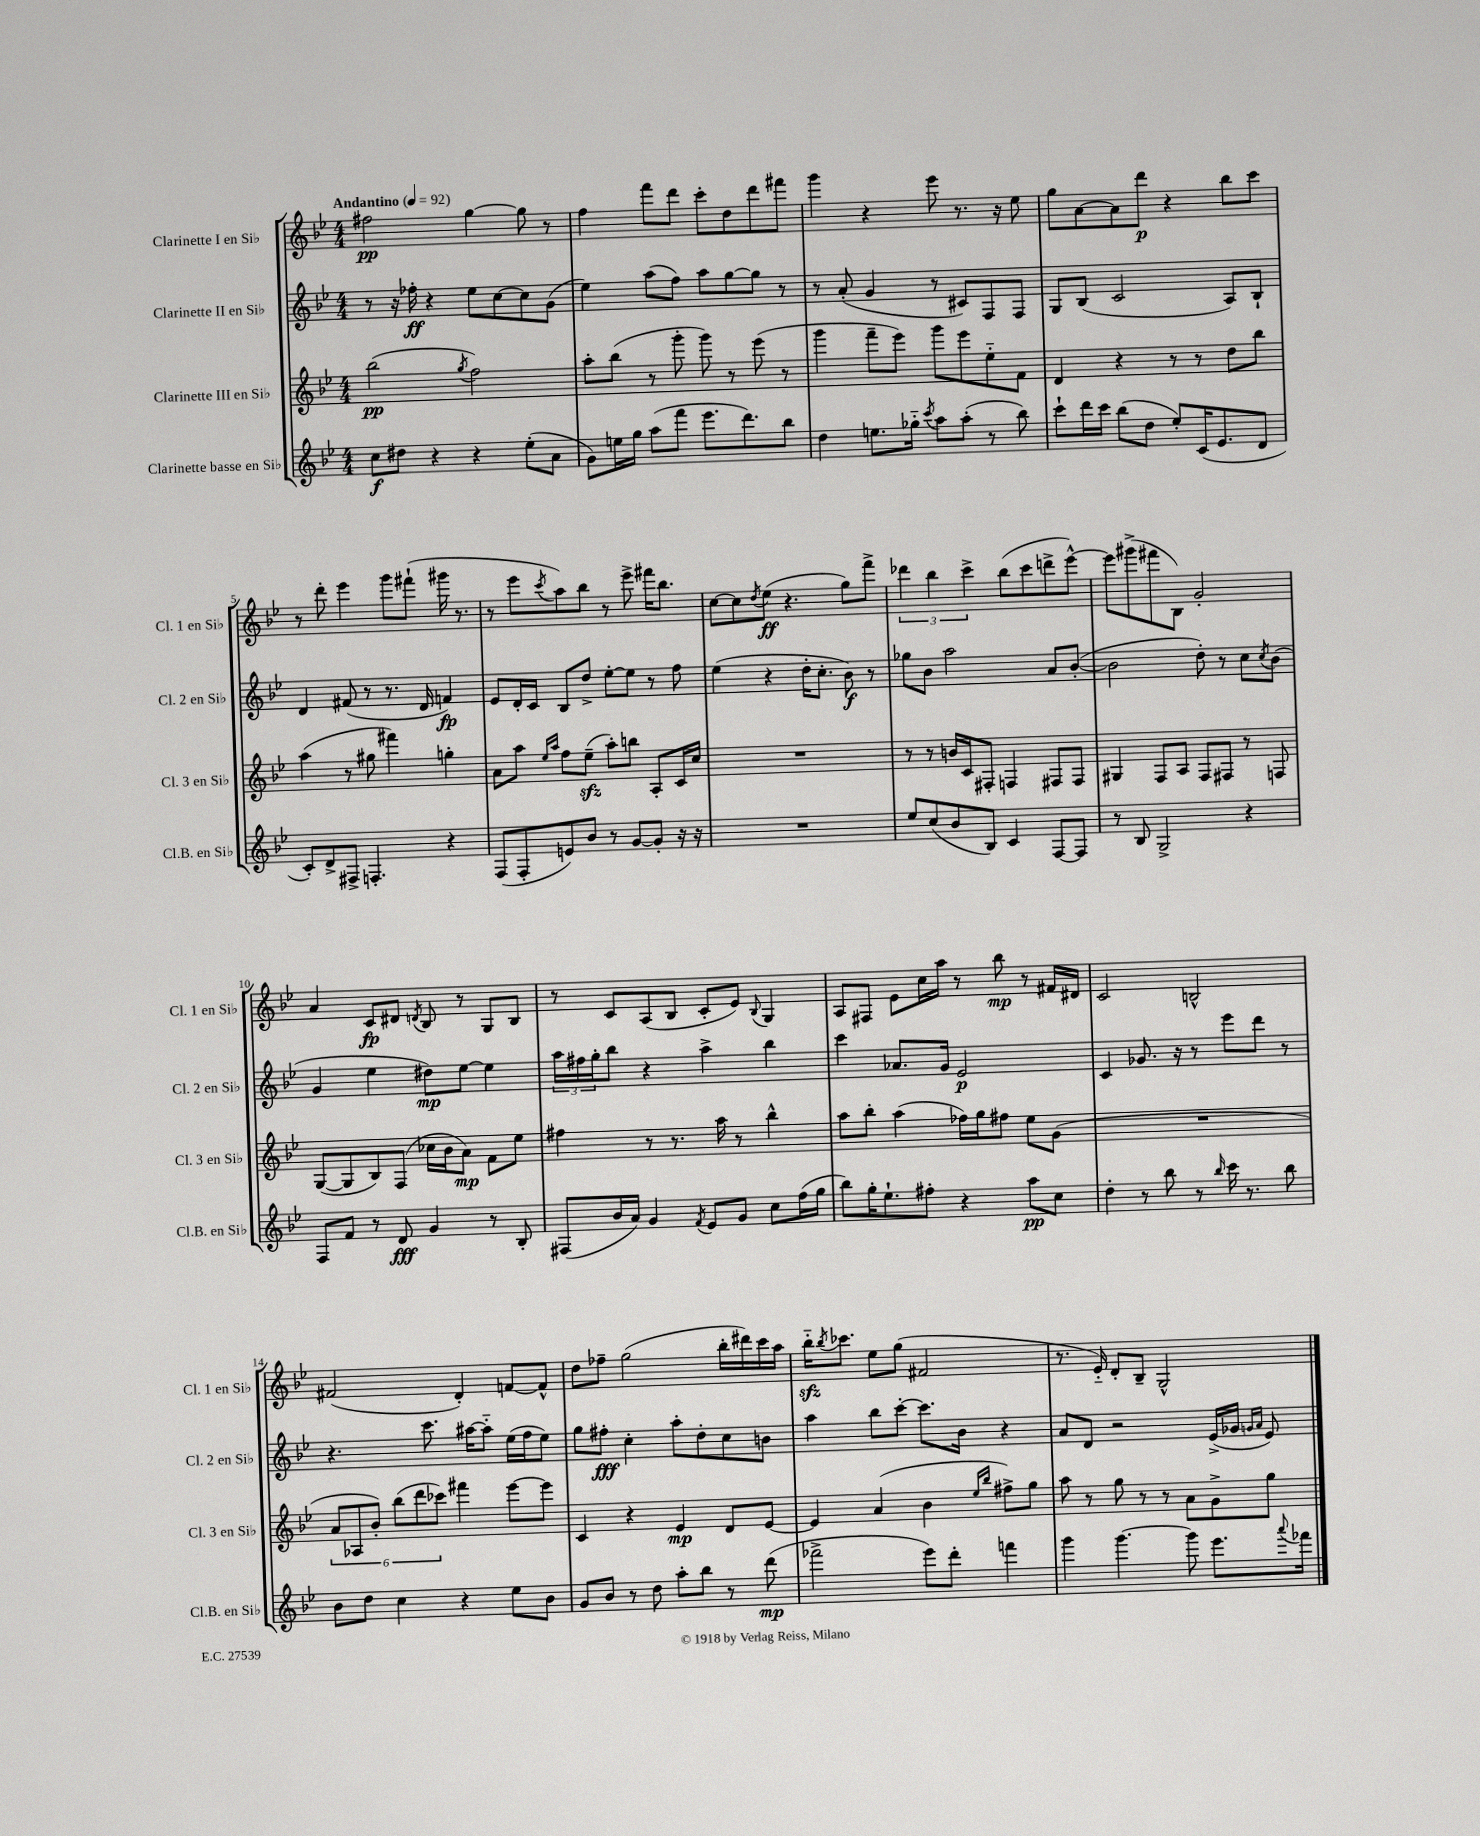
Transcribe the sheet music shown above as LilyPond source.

<<
\new StaffGroup <<
\new Staff = "s0" \with { instrumentName = "Clarinette I en Sib" shortInstrumentName = "Cl. 1 en Sib" } {
    \clef treble \key bes \major \numericTimeSignature \time 4/4 \tempo "Andantino" 4 = 92
    fis''2\pp g''4~ g''8 r8 |
    f''4 f'''8 d'''8 c'''8-. d''8 d'''8 fis'''8 |
    g'''4 r4 ees'''8 r8. r16 ees''8 |
    g''8 a'8~ a'8 d'''8\p r4 bes''8 c'''8 |
    r8 d'''8-. ees'''4 g'''8 fis'''8-!( gis'''16 r8. |
    r8 ees'''8 \acciaccatura { c'''8 } a''8) bes''8 r8 ees'''8-> fis'''16 bes''8. |
    c''8~ c''8 \acciaccatura { d''8 } ees''8\ff( r4. g''8) f'''8-> |
    \tuplet 3/2 { des'''4 bes''4 c'''4-> } bes''8( c'''8 d'''8-> ees'''8~-^) |
    ees'''8 gis'''8->( fis'''8 bes8) g'2-. |
    a'4 c'8\fp dis'8 \acciaccatura { d'8 } bes8 r8 g8 bes8 |
    r8 c'8 a8( bes8 c'8-. ees'8) \appoggiatura { bes8 } g4 |
    a8 fis8 ees'8 c''16 a''16 r8 bes''8\mp r8 fis'16 dis'16 |
    c'2 b2-^ |
    fis'2( d'4-.) f'8~ f'8-^ |
    d''8 fes''8-- g''2( bes''16-. dis'''16) c'''16 a''16 |
    bes''16-_\sfz \acciaccatura { bes''8 } ces'''8. ees''8 g''8( fis'2 |
    r8. ees'16-_) d'8-. bes8-- g2-^ \bar "|." |
}
\new Staff = "s1" \with { instrumentName = "Clarinette II en Sib" shortInstrumentName = "Cl. 2 en Sib" } {
    \clef treble \key bes \major \numericTimeSignature \time 4/4
    r8 r16 fes''16-.\ff r4 ees''8 c''8~ c''8 g'8( |
    ees''4) a''8( f''8) a''8 g''8~ g''8 r8 |
    r8 a'8-.( g'4 r8 cis'8) f8 f8 |
    g8 bes8( c'2 a8) bes8-! |
    d'4 fis'8( r8 r8. d'16 f'4\fp) |
    ees'8 d'16-. c'16 bes8 d''8-> ees''8~-. ees''8 r8 f''8 |
    ees''4( r4 d''16-. c''8.-. bes'8\f) r8 |
    ges''8 bes'8 a''2 a'8 bes'8~-.( |
    bes'2 d''8-.) r8 c''8 \acciaccatura { c''8 } bes'8( |
    g'4 ees''4 dis''8\mp) ees''8~ ees''4 |
    \tuplet 3/2 { a''16 fis''16 g''16-. } bes''8 r4 a''4-> bes''4 |
    c'''4 aes'8. g'16 ees'2\p |
    c'4 ges'8. r16 r8 ees'''8 d'''8 r8 |
    r4. c'''8. ais''16~ ais''8-_ ees''16( f''16 ees''8) |
    g''8 fis''8-.\fff c''4-. a''8-. d''8-. c''8 b'8 |
    a''4 bes''8 c'''8~-. c'''8. bes'16 r4 |
    a'8 d'8 r2 ees'16->( ges'16 \grace { g'16 a'16 } ees'8) \bar "|." |
}
\new Staff = "s2" \with { instrumentName = "Clarinette III en Sib" shortInstrumentName = "Cl. 3 en Sib" } {
    \clef treble \key bes \major \numericTimeSignature \time 4/4
    bes''2\pp( \acciaccatura { g''8 } f''2) |
    a''8-. bes''8( r8 g'''8-. g'''8) r8 ees'''8( r8 |
    g'''4 f'''8-- ees'''8) g'''8 ees'''8 ees''8-_ f'8 |
    d'4 r4 r8 r8 d''8 bes''8 |
    a''4( r8 gis''8 fis'''4) g''4-. |
    a'8 a''8 \grace { ees''16 a''16 } f''8 ees''8--\sfz( a''8-.) b''8 a8-. c'16 c''16 |
    R1 |
    r8 r8 b'16 c'16 fis8-. f4 fis8 fis8 |
    gis4 f8 a8 f8 fis8 r8 f8 |
    g8~( g8 bes8) f8( ces''16 bes'16 a'8\mp) f'8 ees''8 |
    fis''4 r8 r8. a''16 r8 bes''4-^ |
    a''8 bes''8-. a''4( fes''16) g''16 fis''8 ees''8 g'8( |
    R1 |
    \tuplet 6/4 { a'8 aes8 bes'8-.) bes''8( d'''8 ces'''8) } fis'''4 ees'''8~ ees'''8 |
    c'4 r4 ees'4\mp d'8 ees'8~ |
    ees'4 a'4( bes'4 \grace { ees''16 bes''16 } fis''8->) g''8 |
    a''8 r8 g''8 r8 r8 a'8 g'8-> g''8 \bar "|." |
}
\new Staff = "s3" \with { instrumentName = "Clarinette basse en Sib" shortInstrumentName = "Cl.B. en Sib" } {
    \clef treble \key bes \major \numericTimeSignature \time 4/4
    c''8\f dis''8 r4 r4 ees''8-.( a'8 |
    g'8) e''16 g''16 a''8( f'''8 ees'''8. d'''8.) bes''8 |
    d''4 e''8. ges''16-_ \acciaccatura { c'''8 } a''8 a''8-.( r8 bes''8) |
    c'''8-! d'''16 c'''16 bes''8( d''8 ees''8-.) c'16( ees'8. d'8 |
    c'8-.) d'8-> fis8-> f4.-. r4 |
    f8( f8-. e'8) bes'8 r8 g'8~ g'8-. r16 r16 |
    R1 |
    ees''8 c''8( bes'8 bes8) c'4 f8~ f8 |
    r8 bes8 g2-> r4 |
    f8 f'8 r8 d'8\fff g'4 r8 bes8-. |
    fis8( bes'16 a'16) g'4 \acciaccatura { f'8 } ees'8 g'8 c''8 f''16( g''16 |
    bes''8) g''16-. ees''8.-! fis''8-. r4 a''8\pp c''8 |
    d''4-. r8 bes''8 r8 \grace { bes''16 } c'''16 r8. bes''8 |
    bes'8 d''8 c''4 r4 ees''8 bes'8 |
    g'8 bes'8 r8 d''8 a''8-. bes''8 r8 d'''8\mp( |
    fes'''2-> ees'''8) d'''8-. f'''4 |
    g'''4 g'''4.~ g'''8 ees'''8. \appoggiatura { a'''8 } fes'''16 \bar "|." |
}
>>
>>
